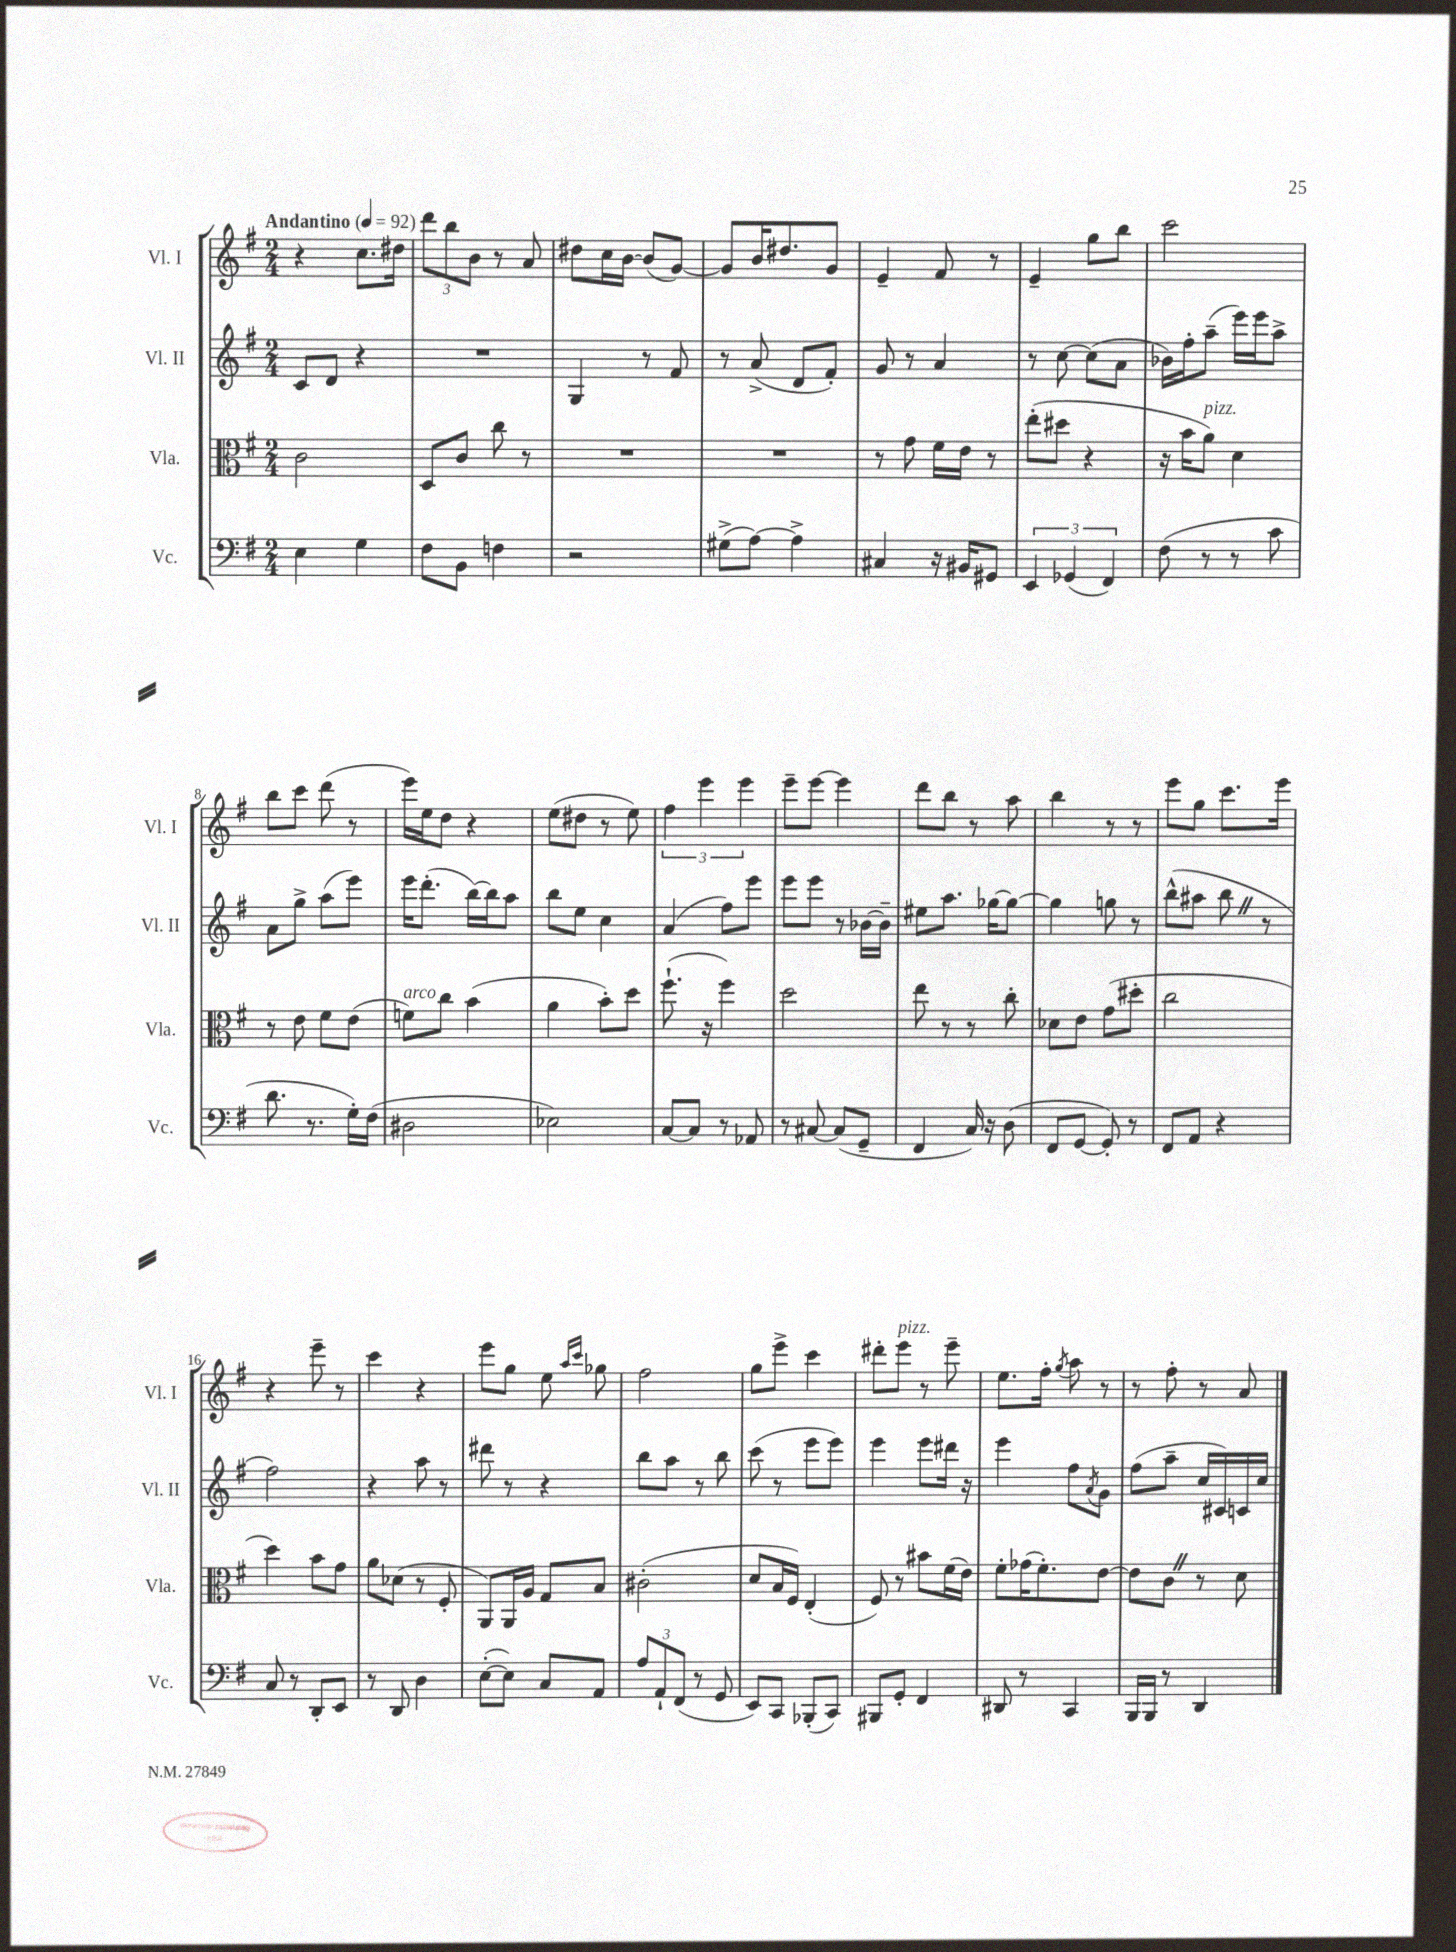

**kern	**kern	**kern	**kern
*staff4	*staff3	*staff2	*staff1
*clefF4	*clefC3	*clefG2	*clefG2
*k[f#]	*k[f#]	*k[f#]	*k[f#]
*M2/4	*M2/4	*M2/4	*M2/4
*MM92	*MM92	*MM92	*MM92
4E\	2c\	8c/L	4r
.	.	8d/J	.
4G\	.	4r	8.cc\L
.	.	.	16dd#\Jk
=	=	=	=
8F#\L	8D/L	2r	12ddd\L
.	.	.	12bb\
8BB\J	8c/J	.	.
.	.	.	12b\J
4F\	8cc\	.	8r
.	8r	.	8a/
=	=	=	=
2r	2r	4G/	8dd#\L
.	.	.	16cc\L
.	.	.	[16b\JJ
.	.	8r	(8b/]L
.	.	8f#/	[8g/J)
=	=	=	=
(8G#^\L	2r	8r	8g/]L
[8A\J)	.	(8a^/	16b/K
.	.	.	8.dd#/
4A^\]	.	8d/L	.
.	.	8f#'/J)	8g/J
=	=	=	=
4C#/	8r	8g/	4e~/
.	8g\	8r	.
16r	16f#\LL	4a/	8f#/
16BB#/LK	16e\JJ	.	.
8GG#/J	8r	.	8r
=	=	=	=
6EE/	(8ee'\L	8r	4e~/
.	8dd#\J	[8cc\	.
(6GG-/	.	.	.
.	4r	(8cc\]L	8gg\L
6FF#/)	.	.	.
.	.	8a\J	8bb\J
=	=	=	=
(8F#\	16r	16b-\LL)	2ccc\
.	16b\LK	16ff#'\J	.
8r	8a\J)	(8aa~\J	.
8r	4d\	16eee\LL)	.
.	.	16eee\J	.
8c\	.	8aa^\J	.
=	=	=	=
8.d\	8r	8a\L	8bb\L
.	8e\	8gg^\J	8ccc\J
8.r	.	.	.
.	8f#\L	(8aa\L	(8ddd\
16G'\LL)	(8e\J	8eee\J)	8r
(16F#\JJ	.	.	.
=	=	=	=
2D#\	8f\L)	16eee\LK	16eee\LL)
.	.	(8.ddd'\J	16ee\J
.	8cc\J	.	8dd\J
.	(4b\	[16bb\LL)	4r
.	.	16bb\]J	.
.	.	8aa\J	.
=	=	=	=
2E-\)	4a\	8bb\L	(8ee\L
.	.	8ee\J	8dd#\J
.	8b'\L)	4cc\	8r
.	8dd\J	.	8ee\)
=	=	=	=
[8C/L	(8.ff#`\	(4a/	6ff#\
8C/]J	.	.	.
.	.	.	6eee\
.	16r	.	.
8r	4ff#\)	8ff#\L)	.
.	.	.	6eee\
8AA-/	.	8eee\J	.
=	=	=	=
8r	2dd\	8eee\L	8eee~\L
[8C#/	.	8eee\J	[8eee\J
(8C#/]L	.	8r	4eee\]
8GG~/J	.	[16b-\LL	.
.	.	16b-~\]JJ	.
=	=	=	=
4FF#/	8ee\	8ee#\L	8ddd\L
.	8r	8.aa\J	8bb\J
16C/)	8r	.	8r
16r	.	[16gg-\LK	.
(8D\	8cc'\	8gg-\_J	8aa\
=	=	=	=
8FF#/L	8d-\L	4gg-\]	4bb\
[8GG/J	8e\J	.	.
8GG'/])	(8g\L	8gg\	8r
8r	8dd#'\J	8r	8r
=	=	=	=
8FF#/L	2cc\	(8bb^^\L	8eee\L
8AA/J	.	8aa#\J	8gg\J
4r	.	8bb\	8.ccc\L
.	.	8r	.
.	.	.	16eee\Jk
=	=	=	=
8C/	4dd\)	2ff#\)	4r
8r	.	.	.
8DD'/L	8b\L	.	8eee~\
8EE/J	8g\J	.	8r
=	=	=	=
8r	8a\L	4r	4ccc\
8DD/	(8d-\J	.	.
4D\	8r	8aa\	4r
.	8F#'/	8r	.
=	=	=	=
([8E'\L	8AA/L)	8ddd#\	8eee\L
8E\]J)	16AA/L	8r	8gg\J
.	16A/JJ	.	.
8C/L	8G/L	4r	8ee\
.	.	.	16qqaa/LL
.	.	.	16qqccc/JJ
8AA/J	8B/J	.	8gg-\
=	=	=	=
12A/L	(2c#'\	8bb\L	2ff#\
12AA`/	.	.	.
.	.	8aa\J	.
(12FF#/J	.	.	.
8r	.	8r	.
8GG/	.	8bb\	.
=	=	=	=
8EE/L)	8d/L	(8ccc\	8gg\L
8CC/J	16B/L	8r	8eee^\J
.	16F#/JJ)	.	.
(8BBB-'/L	(4E'/	8eee\L	4ccc\
8CC/J)	.	8eee\J)	.
=	=	=	=
8BBB#/L	8F#/)	4eee\	8ddd#'\L
8GG'/J	8r	.	8eee\J
4FF#/	8b#\L	8eee\L	8r
.	(16f#\L	16ddd#\Jk	8eee~\
.	16e\JJ)	16r	.
=	=	=	=
8DD#/	8f#'\L	4eee\	8.ee\L
8r	(16g-\K	.	.
.	8.f#'\)	.	16ff#'\Jk
.	.	.	8qgg/
4CC/	.	8ff#\L	8aa\
.	.	8qa/	.
.	[8e\J	8g\J	8r
=	=	=	=
16BBB/LL	8e\]L	(8ff#\L	8r
16BBB/JJ	.	.	.
8r	8c\J	8aa~\J	8ff#'\
4DD/	8r	16cc/LL	8r
.	.	16c#/)	.
.	8d\	16c/	8a/
.	.	16cc/JJ	.
==	==	==	==
*-	*-	*-	*-
